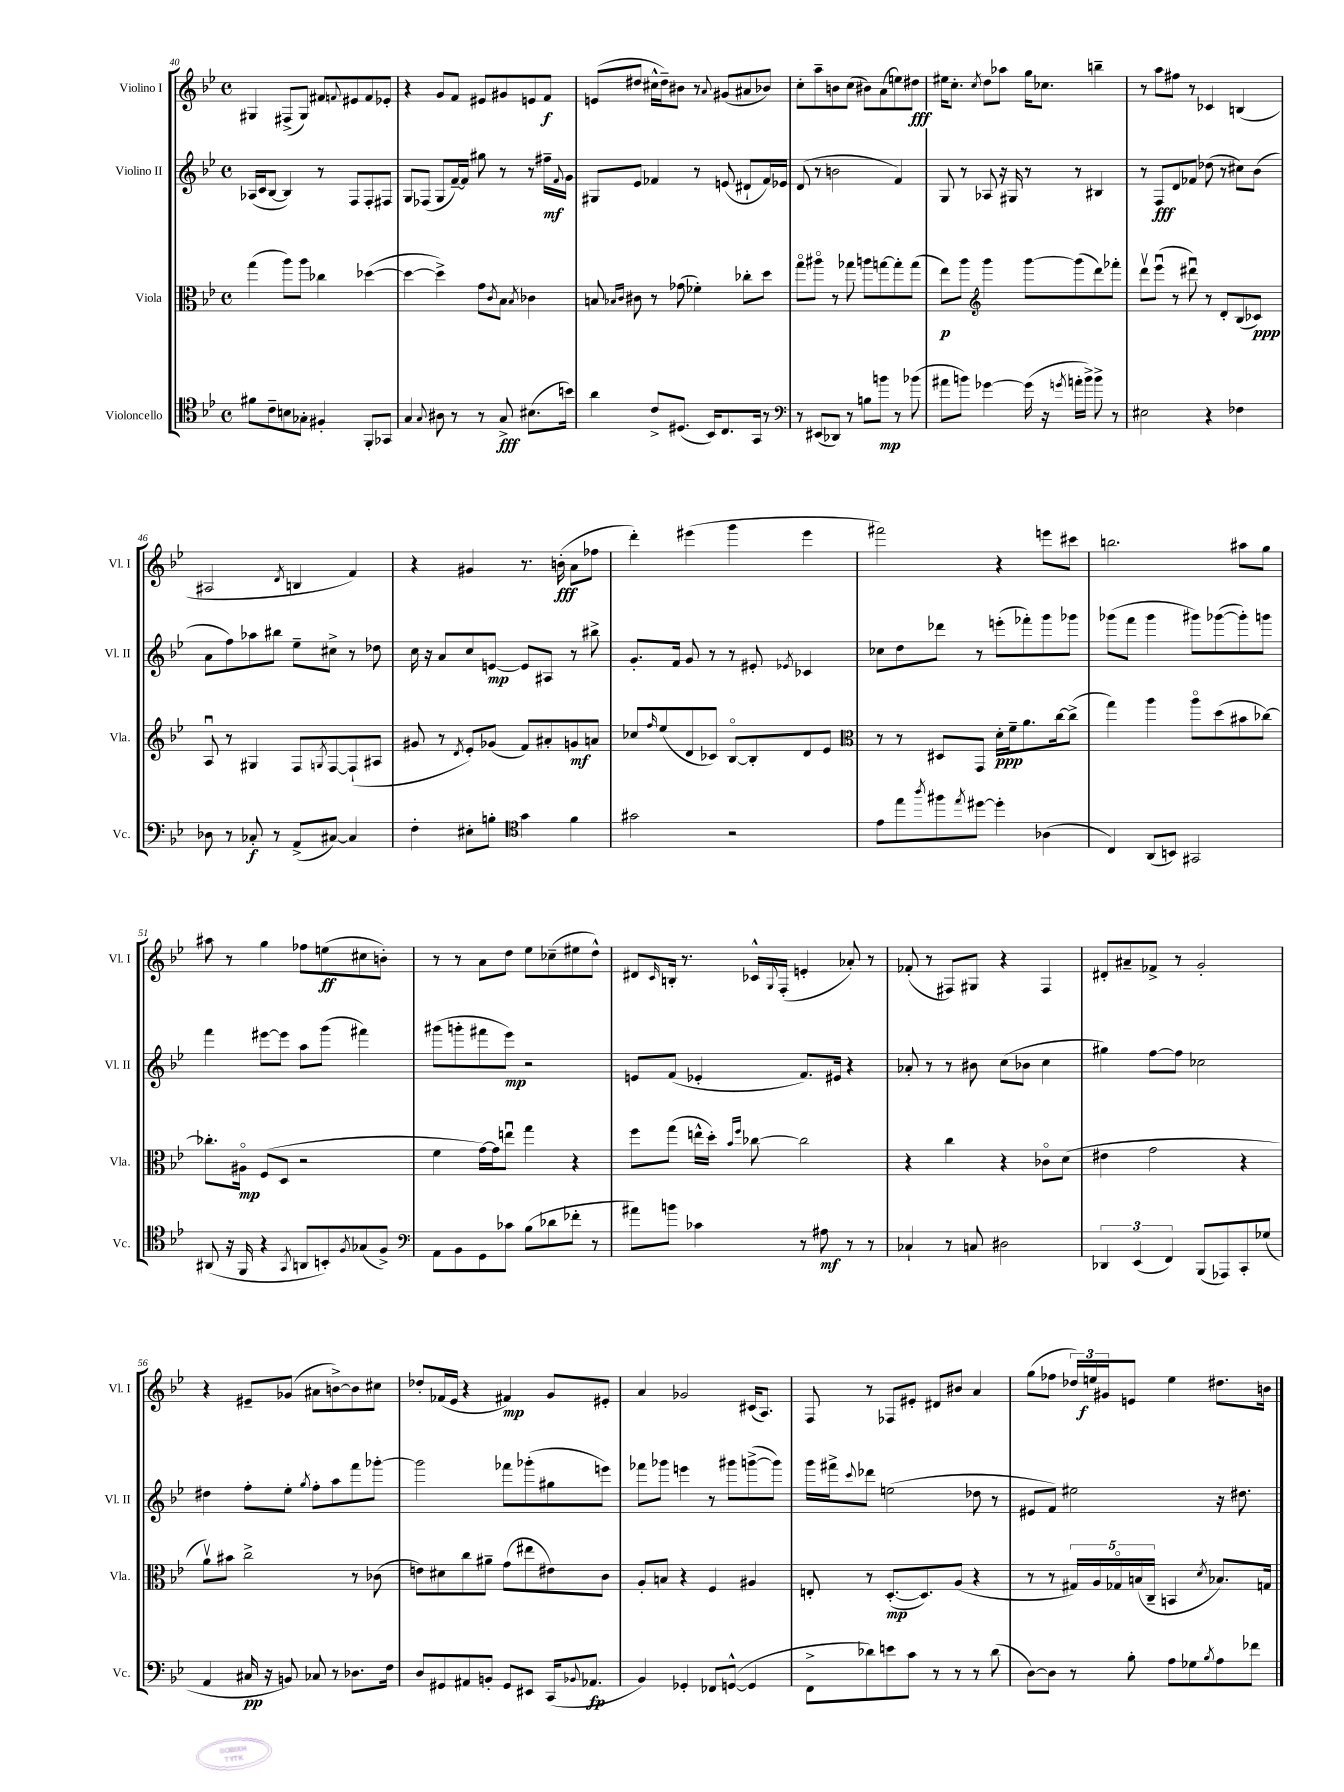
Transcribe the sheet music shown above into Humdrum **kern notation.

**kern	**dynam	**kern	**dynam	**kern	**dynam	**kern	**dynam
*part4	*part4	*part3	*part3	*part2	*part2	*part1	*part1
*staff4	*staff4	*staff3	*staff3	*staff2	*staff2	*staff1	*staff1
*I"Violoncello	*	*I"Viola	*	*I"Violino II	*	*I"Violino I	*
*I'Vc.	*	*I'Vla.	*	*I'Vl. II	*	*I'Vl. I	*
*clefC4	*	*clefC3	*	*clefG2	*	*clefG2	*
*k[b-e-]	*	*k[b-e-]	*	*k[b-e-]	*	*k[b-e-]	*
*M4/4	*	*M4/4	*	*M4/4	*	*M4/4	*
*met(c)	*	*met(c)	*	*met(c)	*	*met(c)	*
=40	=40	=40	=40	=40	=40	=40	=40
8f#X\L	.	(4gg\	.	(16A-X/LL	.	4G#X/	.
.	.	.	.	16c/J	.	.	.
8c~\	.	.	.	[8B-/J	.	.	.
8Bn\	.	8aa\L)	.	4B-/])	.	(8F#X^/L	.
8G-X'\J	.	8aa\J	.	.	.	8G#/J)	.
4F#X'/	.	4cc-X\	.	8r	.	8f#X/L	.
.	.	.	.	.	.	8qqfn/	.
.	.	.	.	8F/L	.	8e#X/	.
8FF'/L	.	([4dd-X\	.	8F'/	.	8f/	.
8GG-X/J	.	.	.	8F#X/J	.	8e-X'/J	.
=41	=41	=41	=41	=41	=41	=41	=41
4G/	.	4dd-\_	.	8G/L	.	4r	.
.	.	.	.	(8F-X/J	.	.	.
8qqG/	.	.	.	.	.	.	.
8A#X\	.	4dd-^\])	.	8G/L	.	8g/L	.
8r	.	.	.	[16f~/L)	.	8f/J	.
.	.	.	.	16f/JJ]	.	.	.
8r	.	8g\L	.	8gg#X\	.	8e#X/L	.
.	.	8qc/	.	.	.	.	.
8G^/	fff	8B-\J	.	8r	.	8g#X/	.
.	.	8qB-/	.	.	.	.	.
(8.B#X\L	.	4c-X\	.	8r	.	8en/	.
.	.	.	.	16ff#X~\LL	mf	8f/J	f
.	.	.	.	8qqf/	.	.	.
16bn\Jk)	.	.	.	16g\JJ	.	.	.
=42	=42	=42	=42	=42	=42	=42	=42
4a\	.	8Bn/	.	8G#X/L	.	(8en/L	.
.	.	16qqB-X/LL	.	.	.	.	.
.	.	16qqc/JJ	.	.	.	.	.
.	.	8c#X\	.	8e-/J	.	8dd#X/J	.
8c^/L	.	8r	.	4f-X/	.	16cc#X^^\LL	.
.	.	.	.	.	.	16dd#~\J)	.
(8.D#X/J	.	(8g-X\	.	.	.	8b#X\J	.
.	.	4f-X'\)	.	8r	.	8r	.
16BB-/KL)	.	.	.	.	.	.	.
.	.	.	.	.	.	8qqa/	.
8.C/	.	.	.	(8en/	.	(8g#X/L	.
.	.	8cc-X'\L	.	8d#X`/L	.	8a#X/	.
16GG/Jk	.	.	.	.	.	.	.
8r	.	8dd\J	.	16f-/L)	.	8b-X/J)	.
.	.	.	.	16e-X/JJ	.	.	.
=43	=43	=43	=43	=43	=43	=43	=43
*clefF4	*	*	*	*	*	*	*
8r	.	8gg\L	.	(8d/	.	8cc'\L	.
(8EE#X/L	.	8aa#X\J	.	8r	.	8aa~\	.
8DD-X/J)	.	8r	.	2bn\	.	8bn\	.
8r	.	8gg-X\	.	.	.	(8cc\J	.
8Bn\L	.	8aan\L	.	.	.	8b#X\L)	.
8bn\J	mp	[8ggn\	.	.	.	(8a\	.
8r	.	8gg'\]	.	4f/)	.	8een\)	.
(8b-X\	.	(8gg\J	.	.	.	8dd#X\J	fff
=44	=44	=44	=44	=44	=44	=44	=44
8a#X\L	.	8ee-\L)	p	8G/	.	16ee#X\KL	.
.	.	.	.	.	.	8.cc'\J	.
8bn\J)	.	8aa\J	.	8r	.	.	.
*	*	*clefG2	*	*	*	*	*
.	.	.	.	.	.	8qcc/	.
[4g-X\	.	4ggg\	.	8A-X/	.	8dd\L	.
.	.	.	.	16r	.	8aa-X\J	.
.	.	.	.	16G#X/	.	.	.
(16g-\]	.	[8ggg\L	.	8r	.	16gg\KL	.
16r	.	.	.	.	.	8.cc-X\J	.
8qgn/	.	.	.	.	.	.	.
16an'\LL	.	(8ggg\]	.	8r	.	.	.
16b^\JJ)	.	.	.	.	.	.	.
8b^\	.	8ddd\)	.	4B#X/	.	4bbn~\	.
8r	.	8fff-X'\J	.	.	.	.	.
=45	=45	=45	=45	=45	=45	=45	=45
2E#X\	.	8dddv\L	.	8r	.	8r	.
.	.	(8eee-u\J	.	8F/L	fff	8aa\L	.
.	.	8r	.	8d/	.	8ff#X\J	.
.	.	8ddd#Xu\)	.	8f-X/J	.	8r	.
4r	.	8r	.	(8dd-X\	.	4c-X/	.
.	.	8d'/L	.	8r	.	.	.
4F-X\	.	(8B-/	.	8cc#X\L)	.	(4Bn/	.
.	.	8c-X/J)	ppp	(8b-\J	.	.	.
!!LO:LB:g=z
=46	=46	=46	=46	=46	=46	=46	=46
8D-X\	.	8Au/	.	8a\L	.	2A#X/	.
8r	.	8r	.	8ff\)	.	.	.
8C-X'/	f	4G#X/	.	8aa-X\	.	.	.
8r	.	.	.	8bb#X\J	.	.	.
.	.	.	.	.	.	8qd/	.
(8AA^/L	.	8F/L	.	8ee-~\L	.	4Bn/	.
.	.	8qGn/	.	.	.	.	.
[8C#X/J)	.	[8F/	.	8cc#X^\J	.	.	.
4C#/]	.	(8F`/]	.	8r	.	4f/)	.
.	.	8A#X/J	.	8dd-X\	.	.	.
=47	=47	=47	=47	=47	=47	=47	=47
4F'\	.	8g#X/	.	16cc\	.	4r	.
.	.	.	.	16r	.	.	.
.	.	8r	.	8a/L	.	.	.
.	.	8qd/	.	.	.	.	.
8E#X'\L	.	8e-'/L)	.	8cc/	.	4g#X/	.
8Bn'\J	.	(8g-X/J	.	[8en/J	mp	.	.
*clefC4	*	*	*	*	*	*	*
4g\	.	8f/L)	.	8e/L]	.	8.r	.
.	.	8a#X'/	.	8A#X/J	.	.	.
.	.	.	.	.	.	(16bn'\	fff
4f\	.	8gn/	mf	8r	.	8a\L	.
.	.	8an/J	.	8bb#X^\	.	8ff-X\J	.
=48	=48	=48	=48	=48	=48	=48	=48
2g#X\	.	8cc-X/L	.	8.g'/L	.	4ddd'\)	.
.	.	16qqff/	.	.	.	.	.
.	.	(8ee-/	.	.	.	.	.
.	.	.	.	16f/Jk	.	.	.
.	.	8d/	.	8g/	.	(4eee#X\	.
.	.	8c-X/J)	.	8r	.	.	.
2r	.	[8B-/L	.	8r	.	4ggg\	.
.	.	8B-'/]	.	8e#X'/	.	.	.
.	.	.	.	8qe-X/	.	.	.
.	.	8d/	.	4c-X/	.	4eee#\	.
.	.	8e-/J	.	.	.	.	.
=49	=49	=49	=49	=49	=49	=49	=49
*	*	*clefC3	*	*	*	*	*
8e-\L	.	8r	.	8cc-X\L	.	2fff#X\)	.
8ee-\	.	8r	.	8dd\	.	.	.
8qaa/	.	.	.	.	.	.	.
8ff#X\	.	8D#X/L	.	8ddd-X\J	.	.	.
8qee-/	.	.	.	.	.	.	.
[8dd#X\J	.	8GG/J	.	8r	.	.	.
4dd#'\]	.	16d'\LL	ppp	(8eeen'\L	.	4r	.
.	.	16f~\J	.	.	.	.	.
.	.	8.a\	.	8fff-X'\)	.	.	.
(4A-X\	.	.	.	8ggg\	.	8eeen\L	.
.	.	[16cc\k	.	.	.	.	.
.	.	(8cc^\J]	.	8ggg-X\J	.	8ccc#X\J	.
=50	=50	=50	=50	=50	=50	=50	=50
4C/)	.	4gg\)	.	(8ggg-X\L	.	2.bbn\	.
.	.	.	.	8fff\J	.	.	.
(8AA/L	.	4aa\	.	4ggg-\	.	.	.
8BBn/J)	.	.	.	.	.	.	.
2GG#X/	.	8aa\L	.	8ggg#X\L)	.	.	.
.	.	(8dd\	.	([8ggg-X\	.	.	.
.	.	8b#X\	.	8ggg-'\])	.	8aa#X\L	.
.	.	[8cc-X\J)	.	8gggn\J	.	8gg\J	.
!!LO:LB:g=z
=51	=51	=51	=51	=51	=51	=51	=51
(8AA#X/	.	8.cc-X'\L]	.	4fff\	.	8aa#X\	.
16r	.	.	.	.	.	8r	.
16FF/	.	16A#X\Jk	mp	.	.	.	.
4r	.	(8F/L	.	[8eee#X\L	.	4gg\	.
.	.	8D/J	.	8eee#\J]	.	.	.
8qGG/	.	.	.	.	.	.	.
8AAn/L	.	2r	.	8aa\L	.	8ff-X\L	.
8BBn'/)	.	.	.	(8ggg\J	.	(8een\	ff
8qF/	.	.	.	.	.	.	.
(8G-X/	.	.	.	4fff#X\)	.	8cc#X\	.
8F^/J)	.	.	.	.	.	8bn'\J)	.
=52	=52	=52	=52	=52	=52	=52	=52
*clefF4	*	*	*	*	*	*	*
8AA\L	.	4f\	.	(8ggg#X\L	.	8r	.
8BB-\	.	.	.	8gggn'\	.	8r	.
8GG\	.	[16g\LL)	.	8fff#X\	.	8a\L	.
.	.	16g\J]	.	.	.	.	.
8c-X\J	.	8eenu\J	.	8eee-\J)	mp	8dd\J	.
(8B-\L	.	4gg\	.	2r	.	8ee-\L	.
8d-X\	.	.	.	.	.	(8cc-X~\	.
8f-X'\J	.	4r	.	.	.	8ee#X\	.
8r	.	.	.	.	.	8dd^^\J)	.
=53	=53	=53	=53	=53	=53	=53	=53
8a#X\L)	.	8ff\L	.	8en/L	.	8d#X/L	.
.	.	.	.	.	.	16qqc/	.
8bn\J	.	(8gg\J	.	(8f/J	.	16Bn'/Jk	.
.	.	.	.	.	.	8.r	.
4c-X\	.	16een^^\LL	.	4e-X'/	.	.	.
.	.	16dd'\JJ)	.	.	.	.	.
.	.	16qqb-/LL	.	.	.	.	.
.	.	16qqff/JJ	.	.	.	.	.
.	.	[8cc-X\	.	.	.	16c-X^^/LL	.
.	.	.	.	.	.	8qqG/	.
.	.	.	.	.	.	(16F'/JJ	.
8r	.	2cc-\]	.	8.f/L)	.	4en'/	.
8A#X\	mf	.	.	.	.	.	.
.	.	.	.	16e#X/Jk	.	.	.
8r	.	.	.	4r	.	8a-X'/)	.
8r	.	.	.	.	.	8r	.
=54	=54	=54	=54	=54	=54	=54	=54
4C-X`/	.	4r	.	8a-X'/	.	(8f-X'/	.
.	.	.	.	8r	.	8r	.
8r	.	4cc\	.	8r	.	8F#X/L)	.
8Cn/	.	.	.	8b#X\	.	8G#X/J	.
2D#X\	.	4r	.	(8cc\L	.	4r	.
.	.	.	.	8b-X\J	.	.	.
.	.	8c-X\L	.	4cc\	.	4F#/	.
.	.	(8d\J	.	.	.	.	.
=55	=55	=55	=55	=55	=55	=55	=55
6DD-X/	.	4e#X\	.	4gg#X\)	.	8d#X'/L	.
.	.	.	.	.	.	8a#X~/	.
(6EE-/	.	.	.	.	.	.	.
.	.	2g\	.	[8ff\L	.	8f-X^/J	.
6FF/)	.	.	.	.	.	.	.
.	.	.	.	8ff\J]	.	8r	.
(8BBB-/L	.	.	.	2cc-X\	.	2g'/	.
8AAA-X/)	.	.	.	.	.	.	.
8CC'/	.	4r	.	.	.	.	.
(8G-X/J	.	.	.	.	.	.	.
!!LO:LB:g=z
=56	=56	=56	=56	=56	=56	=56	=56
4AA/	.	8av\L)	.	4dd#X\	.	4r	.
.	.	8b#X\J	.	.	.	.	.
16C#X/	pp	2cc^\	.	8ff'\L	.	8e#X~/L	.
16r	.	.	.	.	.	.	.
8BBn/)	.	.	.	8ee-'\J	.	(8g-X/J	.
.	.	.	.	8qgg/	.	.	.
8C-X/	.	.	.	8ff'\L	.	8a#X\L	.
8r	.	.	.	8aa\	.	[8bn^\)	.
8.D-X\L	.	8r	.	8fff\	.	8b\]	.
.	.	(8c-X\	.	[8ggg-X'\J	.	8cc#X\J	.
16F\Jk	.	.	.	.	.	.	.
=57	=57	=57	=57	=57	=57	=57	=57
8D/L	.	8en\L)	.	2ggg-\]	.	8dd-X'/L	.
8GG#X/	.	8d#X\	.	.	.	(16f-X/L	.
.	.	.	.	.	.	16e-/JJ	.
8AA#X/	.	8cc\	.	.	.	4r	.
8BBn'/J	.	8a#X~\J	.	.	.	.	.
8GG#/L	.	(8g\L	.	8fff-X\L	.	4f#X/)	mp
8EE#X/J	.	8ee#X\	.	(8ggg-X'\	.	.	.
(16CC/KL	.	8e#X\)	.	8gg#X\	.	8g/L	.
8qqBB-X/	.	.	.	.	.	.	.
8.AA-X/J	fp	.	.	.	.	.	.
.	.	8c\J	.	8eeen\J)	.	8e#X'/J	.
=58	=58	=58	=58	=58	=58	=58	=58
4BB-/)	.	8A'/L	.	8fff-X\L	.	4a/	.
.	.	8Bn/J	.	8ggg-X\J	.	.	.
4GG-X'/	.	4r	.	4eeen\	.	2g-X/	.
8FF-X/L	.	4F/	.	8r	.	.	.
([8GGn^^/J	.	.	.	8ggg#X\L	.	.	.
4GG/]	.	4A#X/	.	([8gggn^\	.	(16c#X/KL	.
.	.	.	.	.	.	8.A/J)	.
.	.	.	.	8ggg\J])	.	.	.
=59	=59	=59	=59	=59	=59	=59	=59
8FF^\L	.	8En'/	.	16ggg\LL	.	8F/	.
.	.	.	.	16fff#X^\J	.	.	.
.	.	.	.	8qqccc/	.	.	.
8d-X\)	.	8r	.	8ddd-X\J	.	8r	.
8en\	.	([8.D'/L	mp	(2een\	.	8F-X/L	.
8c\J	.	.	.	.	.	8e#X'/J	.
.	.	8.D/])	.	.	.	.	.
8r	.	.	.	.	.	8d#X/L	.
8r	.	(8A/J	.	.	.	8b#X/J	.
8r	.	4r	.	8dd-X\	.	4a/	.
(8d-\	.	.	.	8r	.	.	.
=60	=60	=60	=60	=60	=60	=60	=60
[8D\L)	.	8r	.	8e#X/L	.	(8gg\L	.
8D\J]	.	8r	.	8f/J)	.	8ff-X\J	.
8r	.	20G#X/LL)	.	2ee#X\	.	24dd-X/LL)	.
.	.	.	.	.	.	24een/	f
.	.	20A/	.	.	.	.	.
.	.	.	.	.	.	24g#X/J	.
.	.	20G-X/	.	.	.	.	.
8B-'\	.	.	.	.	.	8en/J	.
.	.	(20Bn/	.	.	.	.	.
.	.	20C~/JJ	.	.	.	.	.
8A\L	.	4BBn/	.	.	.	4ee\	.
8G-X\	.	.	.	.	.	.	.
8qB-/	.	8qd/	.	.	.	.	.
8A\	.	8.B-X/L)	.	16r	.	8.dd#X\L	.
.	.	.	.	8.dd#X\	.	.	.
8f-X\J	.	.	.	.	.	.	.
.	.	16Gn/Jk	.	.	.	16bn\Jk	.
==	==	==	==	==	==	==	==
*-	*-	*-	*-	*-	*-	*-	*-
